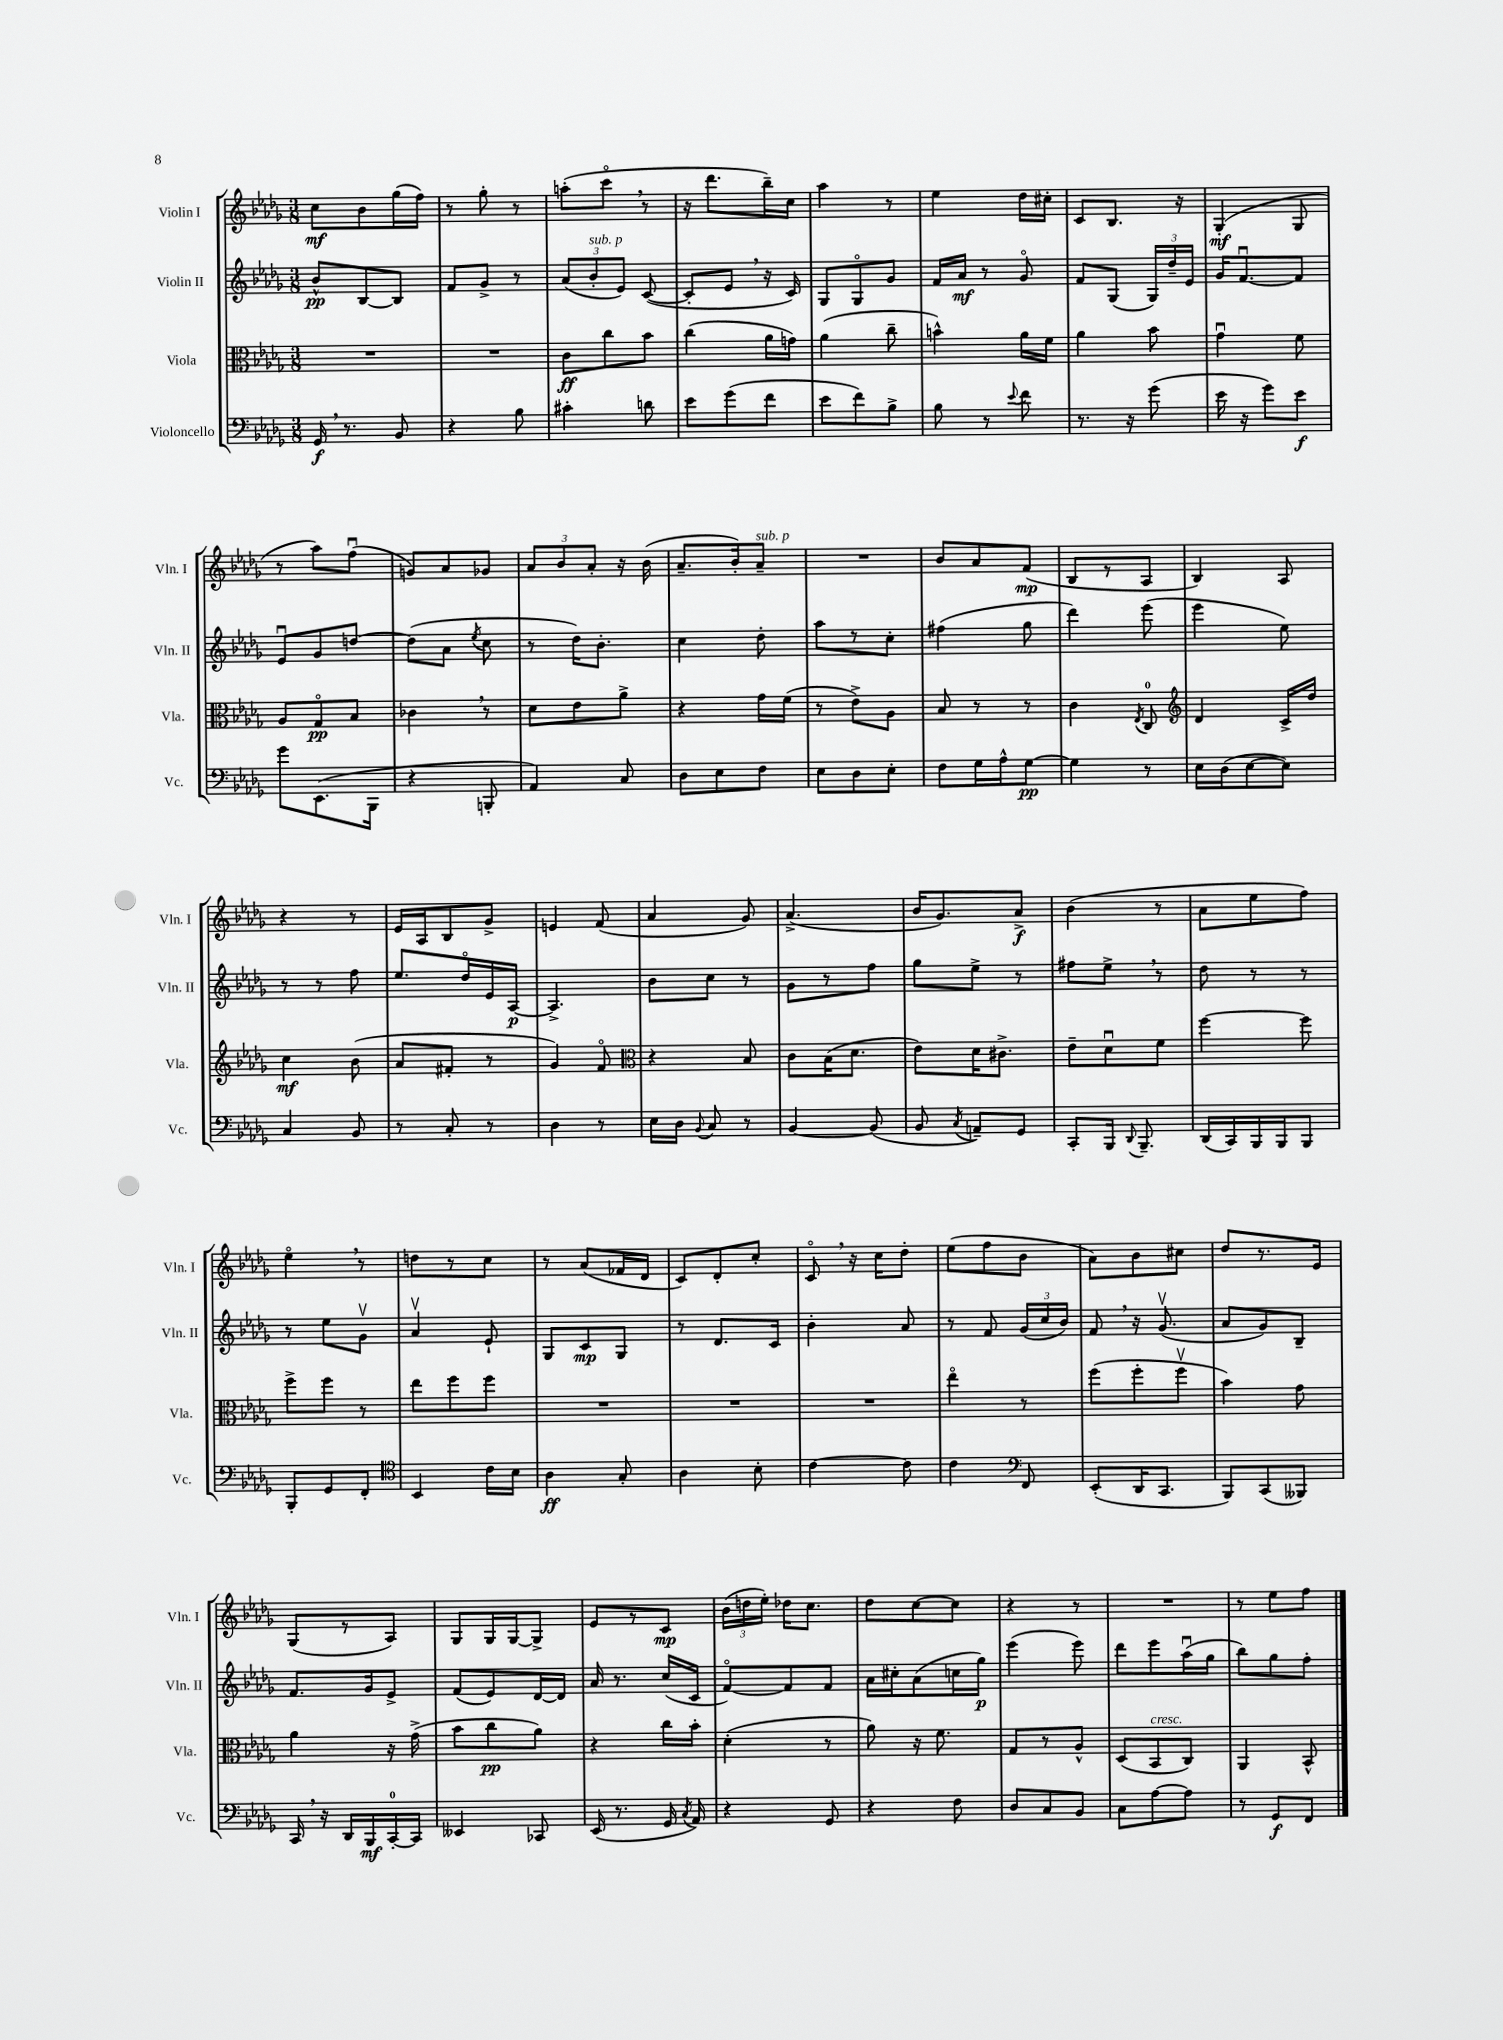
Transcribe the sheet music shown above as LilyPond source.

<<
\new StaffGroup <<
\new Staff = "s0" \with { instrumentName = "Violin I" shortInstrumentName = "Vln. I" } {
    \clef treble \key des \major \numericTimeSignature \time 3/8
    \autoBeamOff c''8[\mf bes'8 ges''16( f''16]) |
    r8 ges''8-. r8 |
    a''8[-.( c'''8]\flageolet \breathe r8 |
    r16 des'''8.[ bes''16--) c''16] |
    aes''4 r8 |
    ees''4 des''16[ cis''16]-. |
    c'8[ bes8.] r16 |
    ges4-.\mf( ges8 |
    r8 aes''8[) f''8]\downbow( |
    g'8[) aes'8 ges'8] |
    \tuplet 3/2 { aes'8[ bes'8 aes'8]-. } r16 bes'16( |
    aes'8.[-- bes'16-.) aes'8]--^\markup { \italic "sub. p" } |
    R4. |
    bes'8[ aes'8 f'8]\mp( |
    bes8[ r8 aes8] |
    bes4) aes8 |
    r4 r8 |
    ees'16[ aes16 bes8 ges'8]-> |
    e'4 f'8( |
    aes'4 ges'8) |
    aes'4.->( |
    bes'16[ ges'8.) aes'8]->\f |
    bes'4( r8 |
    aes'8[ ees''8 f''8]) |
    ees''4\flageolet \breathe r8 |
    d''8[ r8 c''8] |
    r8 aes'8[( fes'16 des'16] |
    c'8[) des'8-. c''8]-. |
    c'8\flageolet \breathe r16 c''16[ des''8]-. |
    ees''8[( f''8 bes'8] |
    aes'8[) bes'8 cis''8] |
    des''8[ r8. ees'16] |
    ges8[( r8 aes8]) |
    ges8[ ges16 ges16~ ges8]-> |
    ees'8[ r8 c'8]\mp |
    \tuplet 3/2 { bes'16[( d''16 ees''16]-.) } des''16[ c''8.] |
    des''8[ c''8~ c''8] |
    r4 r8 |
    R4. |
    r8 ees''8[ f''8] \bar "|." |
}
\new Staff = "s1" \with { instrumentName = "Violin II" shortInstrumentName = "Vln. II" } {
    \clef treble \key des \major \numericTimeSignature \time 3/8
    \autoBeamOff bes'8[-^\pp bes8~ bes8] |
    f'8[ ges'8]-> r8 |
    \tuplet 3/2 { aes'8[( bes'8-.^\markup { \italic "sub. p" } ees'8]) } c'8~( |
    c'8[-. ees'8] \breathe r16 c'16) |
    ges8[ ges8\flageolet ges'8] |
    f'16[ aes'16]\mf r8 ges'8\flageolet |
    f'8[ ges8]( \tuplet 3/2 { ges16[) des''16-- ees'16] } |
    ges'16[ f'8.~\downbow f'8] |
    ees'8[\downbow ges'8 d''8]~ |
    d''8[( aes'8] \acciaccatura { ees''8 } c''8 |
    r8 des''16[) bes'8.]-. |
    c''4 des''8-. |
    aes''8[ r8 c''8]-. |
    fis''4( ges''8 |
    des'''4) ees'''8( |
    ees'''4 ees''8) |
    r8 r8 f''8 |
    ees''8.[ des''16\flageolet ees'16 aes16]~\p |
    aes4.-> |
    bes'8[ c''8] r8 |
    ges'8[ r8 f''8] |
    ges''8[ ees''8]-> r8 |
    fis''8[ ees''8]-> \breathe r8 |
    des''8 r8 r8 |
    r8 ees''8[ ges'8]\upbow |
    aes'4\upbow ees'8-! |
    ges8[ c'8\mp ges8] |
    r8 des'8.[ c'16] |
    bes'4-. aes'8 |
    r8 f'8 \tuplet 3/2 { ges'16[( c''16 bes'16]) } |
    f'8 \breathe r16 ges'8.\upbow( |
    aes'8[ ges'8) bes8]-- |
    f'8.[ ges'16 ees'8]-> |
    f'8[( ees'8) des'16~ des'16] |
    aes'16 r8. c''16[( c'16] |
    f'8[~\flageolet) f'8 f'8] |
    aes'16[ cis''16-. aes'8( c''16 ges''16]\p) |
    ees'''4( ees'''8) |
    des'''8[ ees'''8 aes''16\downbow( ges''16] |
    bes''8[) ges''8 f''8]-. \bar "|." |
}
\new Staff = "s2" \with { instrumentName = "Viola" shortInstrumentName = "Vla." } {
    \clef alto \key des \major \numericTimeSignature \time 3/8
    \autoBeamOff R4. |
    R4. |
    c'8[\ff c''8 bes'8] |
    c''4( aes'16[ g'16]) |
    aes'4( c''8-- |
    b'4-^) aes'16[ f'16] |
    aes'4 bes'8 |
    ges'4\downbow f'8 |
    aes8[ ges8\flageolet\pp bes8] |
    ces'4 \breathe r8 |
    des'8[ ees'8 aes'8]-> |
    r4 ges'16[ f'16]( |
    r8 ees'8[->) aes8] |
    bes8 r8 r8 |
    c'4 \acciaccatura { ees8 } c8-0 |
    \clef treble des'4 c'16[-> des''16] |
    c''4\mf bes'8( |
    aes'8[ fis'8]-. r8 |
    ges'4) f'8\flageolet |
    \clef alto r4 bes8 |
    c'8[ bes16( des'8.] |
    ees'8[) des'16 cis'8.]-> |
    ees'8[-- des'8\downbow f'8] |
    f''4~ f''8 |
    f''8[-> f''8] r8 |
    ees''8[ f''8 f''8] |
    R4. |
    R4. |
    R4. |
    ees''4\flageolet r8 |
    f''8[( f''8-. f''8]\upbow |
    bes'4) ges'8 |
    aes'4 r16 ges'16->( |
    bes'8[ c''8\pp aes'8]) |
    r4 c''16[ bes'16]-. |
    des'4-.( r8 |
    aes'8) r16 f'8. |
    ges8[ r8 aes8]-^ |
    des8[( bes,8^\markup { \italic "cresc." } c8]) |
    aes,4 bes,8-^ \bar "|." |
}
\new Staff = "s3" \with { instrumentName = "Violoncello" shortInstrumentName = "Vc." } {
    \clef bass \key des \major \numericTimeSignature \time 3/8
    \autoBeamOff ges,16\f \breathe r8. bes,8 |
    r4 bes8 |
    cis'4-. d'8 |
    ees'8[ ges'8( f'8] |
    ees'8[ f'8) bes8]-> |
    bes8 r8 \appoggiatura { ees'8 } f'8 |
    r8. r16 ges'8( |
    ees'16 r16 ges'8[) ees'8]\f |
    ges'8[ ees,8.( bes,,16] |
    r4 b,,8-. |
    aes,4) c8 |
    des8[ ees8 f8] |
    ees8[ des8 ees8]-. |
    f8[ ges16 aes16-^ ges8]~\pp |
    ges4 r8 |
    ees16[ des16( ees8~ ees8]) |
    c4 bes,8 |
    r8 c8-. r8 |
    des4 r8 |
    ees16[ des16] \appoggiatura { bes,8 } c8 r8 |
    bes,4~ bes,8( |
    bes,8 \acciaccatura { c8 } a,8[--) ges,8] |
    c,8[-. bes,,16] \appoggiatura { des,8 } bes,,8.-- |
    des,16[( c,16) bes,,16 bes,,16 bes,,8] |
    bes,,8[-. ges,8 f,8]-. |
    \clef tenor bes,4 c'16[ bes16] |
    aes4\ff ges8-. |
    aes4 bes8-. |
    c'4~ c'8 |
    c'4 \clef bass f,8 |
    ees,8[-.( des,16 c,8.] |
    bes,,8[) c,8( beses,,8]) |
    c,16 \breathe r16 des,16[ bes,,16\mf c,16-0~-. c,16] |
    eeses,4 ces,8 |
    ees,16( r8. ges,16 \acciaccatura { c8 } aes,16) |
    r4 ges,8 |
    r4 f8 |
    des8[ c8 bes,8] |
    c8[ aes8~ aes8] |
    r8 ges,8[\f f,8] \bar "|." |
}
>>
>>
\layout { \context { \Score \remove "Bar_number_engraver" } }
